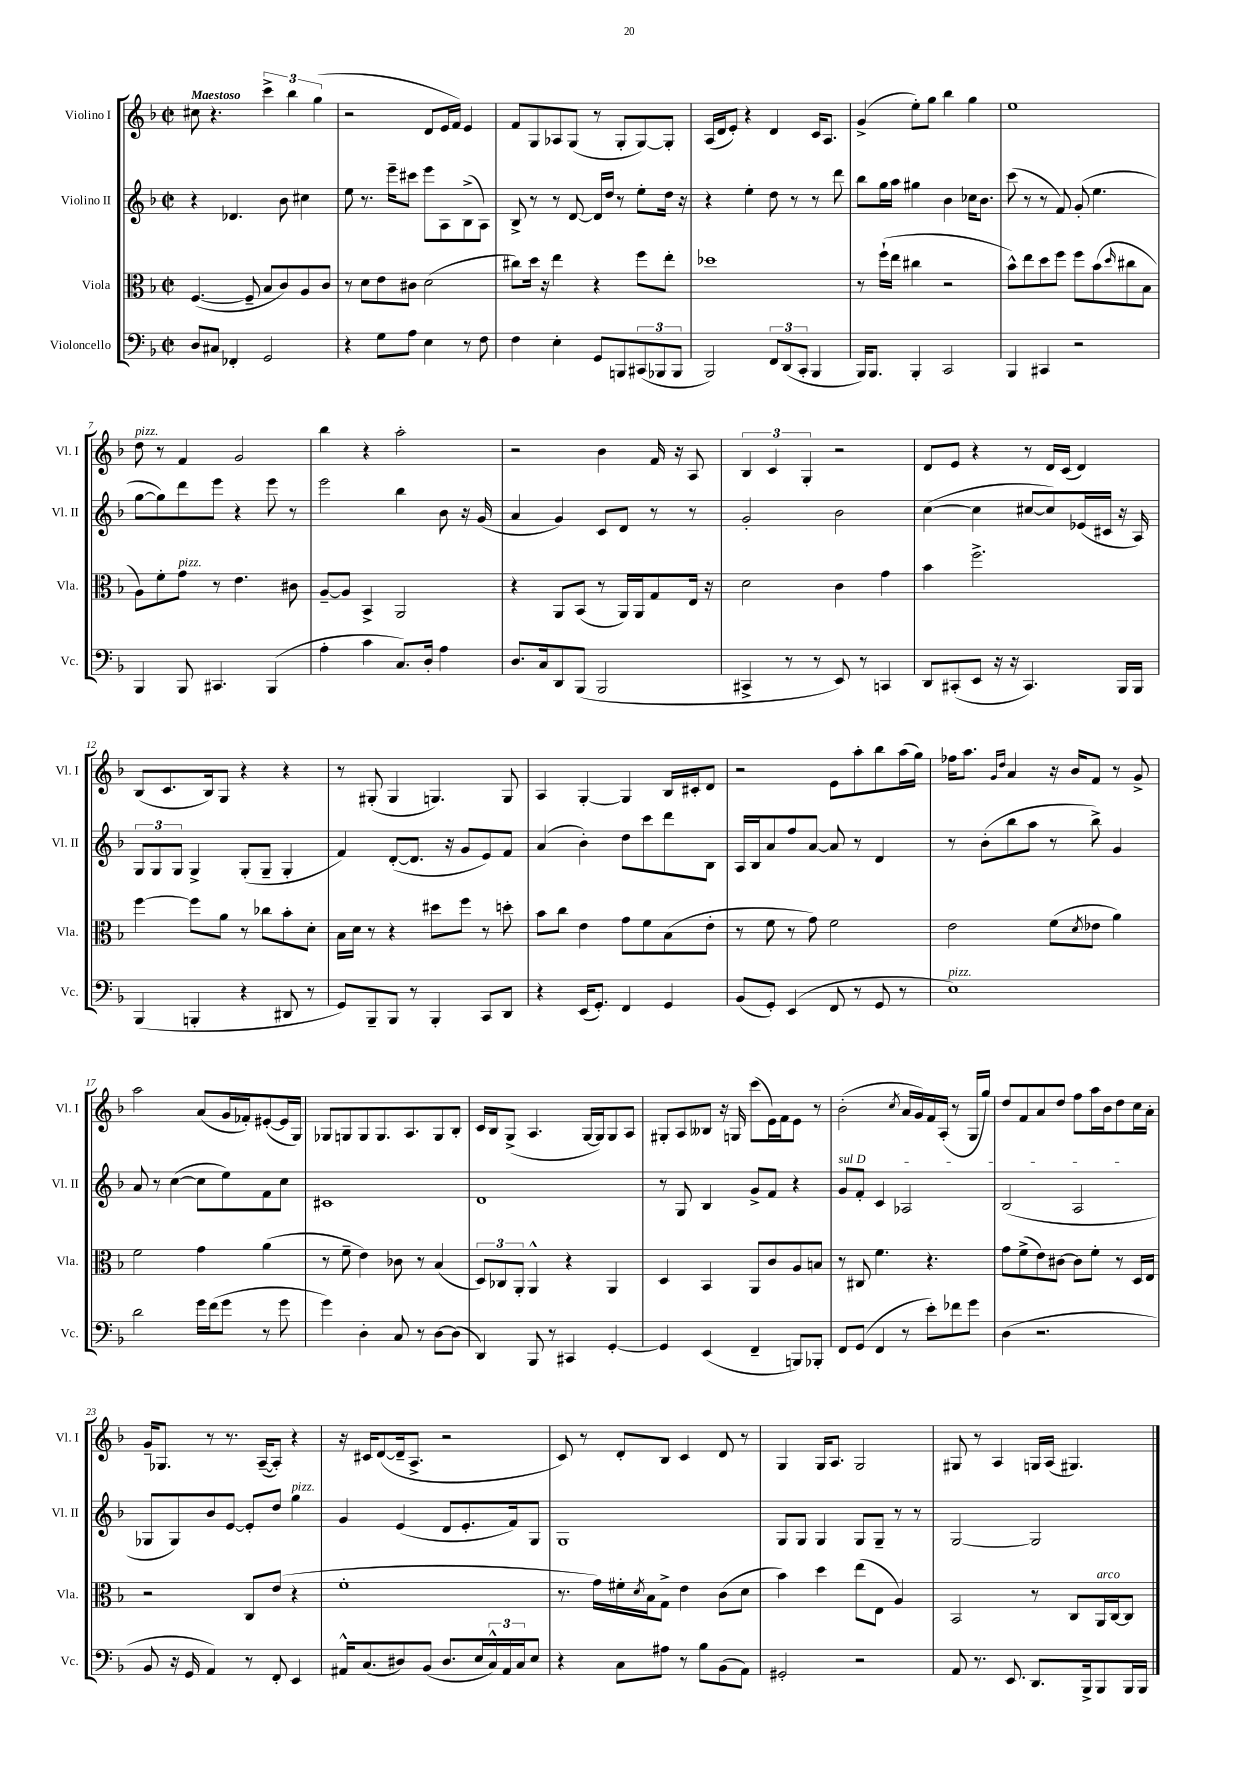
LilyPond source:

<<
\new StaffGroup <<
\new Staff = "s0" \with { instrumentName = "Violino I" shortInstrumentName = "Vl. I" } {
    \clef treble \key f \major \defaultTimeSignature \time 2/2 \tempo "Maestoso"
    cis''8 r4. \tuplet 3/2 { c'''4-> bes''4 g''4( } |
    r2 d'8 e'16 f'16) e'4 |
    f'8 g8 aes8 g8( r8 g8-. g8~) g8-. |
    a16( d'16 e'8-.) r4 d'4 c'16 a8. |
    g'4->( e''8-.) g''8 bes''4 g''4 |
    e''1 |
    d''8^\markup { \italic "pizz." } r8 f'4 g'2 |
    bes''4 r4 a''2-. |
    r2 bes'4 f'16 r16 a8 |
    \tuplet 3/2 { bes4 c'4 g4-. } r2 |
    d'8 e'8 r4 r8 d'16 c'16( d'4) |
    bes8( c'8. bes16) g8 r4 r4 |
    r8 gis8-.( gis4 g4.) g8 |
    a4 g4~-. g4 bes16 cis'16-. d'8 |
    r2 e'8 a''8-. bes''8 a''16( g''16) |
    fes''16 a''8. \grace { g'16 d''16 } a'4 r16 bes'16 f'8 r8 g'8-> |
    a''2 a'8( g'16 fes'16-.) eis'8~-.( eis'16 g16) |
    ges8 g8 g8 g8. a8. g8 bes8-. |
    c'16 bes16 g8->( a4. g16~ g16) g8 a8 |
    gis8-. a8 beses8 r16 g16 c'''8( e'16) f'16 e'8 r8 |
    bes'2-.( \acciaccatura { c''8 } a'16 g'16) f'16 a16-.( r8 g16 g''16) |
    d''8 f'8 a'8 d''8 f''8 a''16 bes'16 d''8 c''16 a'16-. |
    g'16-- ges8. r8 r8. a16~--( a8-.) r4 |
    r16 cis'16 d'8~( d'16-- a8.-> r2 |
    c'8) r8 d'8-. bes8 c'4 d'8 r8 |
    g4 g16 a8. g2 |
    gis8 r8 a4 g16 a16( gis4.) \bar "|." |
}
\new Staff = "s1" \with { instrumentName = "Violino II" shortInstrumentName = "Vl. II" } {
    \clef treble \key f \major \defaultTimeSignature \time 2/2
    r4 des'4. bes'8 cis''4 |
    e''8 r8. e'''16-- cis'''8 e'''8 a8 bes8->( a8) |
    bes8-> r8 r8 d'8~ d'16 d''16 r8 e''8-. d''16 r16 |
    r4 e''4-. d''8 r8 r8 d'''8 |
    bes''8 g''16 a''16 gis''4 bes'4 ces''16 bes'8. |
    c'''8( r8 r8 f'8) g'8-.( e''4. |
    g''8~ g''8) d'''8 e'''8 r4 e'''8 r8 |
    e'''2 bes''4 bes'8 r16 g'16( |
    a'4 g'4) c'8 d'8 r8 r8 |
    g'2-. bes'2 |
    c''4~( c''4 cis''8~ cis''8) ees'16( cis'16 r16 a16) |
    \tuplet 3/2 { g8 g8 g8 } g4-> g8-.( g8-- g4-. |
    f'4) d'8~-.( d'8. r16 g'8 e'8) f'8 |
    a'4( bes'4-.) d''8 c'''8 d'''8 bes8 |
    a16 bes16 a'8 f''8 a'8~ a'8 r8 d'4 |
    r8 bes'8-.( bes''8 a''8 r8 bes''8->) g'4 |
    a'8 r8 c''4~( c''8 e''8) f'8 c''8 |
    cis'1 |
    d'1 |
    r8 g8 bes4 g'8-> f'8 r4 |
    \once \override TextSpanner.bound-details.left.text = \markup { \italic "sul D" } g'8\startTextSpan f'8-. c'4 aes2 |
    bes2( a2\stopTextSpan |
    ges8 ges8) bes'8 e'8~ e'8-. d''8 g''4^\markup { \italic "pizz." } |
    g'4 e'4( d'8 e'8.-. f'16) g8 |
    g1 |
    g8 g8 g4 g8 g8-- r8 r8 |
    g2~ g2 \bar "|." |
}
\new Staff = "s2" \with { instrumentName = "Viola" shortInstrumentName = "Vla." } {
    \clef alto \key f \major \defaultTimeSignature \time 2/2
    f4.~( f8-- bes8 c'8) a8 c'8 |
    r8 d'8 e'8 cis'8 d'2( |
    cis''8) d''16 r16 e''4 r4 f''8 e''8-. |
    des''1 |
    r8 f''16-!( e''16 cis''4 r2 |
    bes'8-^) e''8 d''8 f''8 f''8 bes'8( \grace { d''16 } cis''8 bes8 |
    a8) f'8-. g'8^\markup { \italic "pizz." } r8 e'4. cis'8 |
    a8~-- a8 bes,4-> a,2 |
    r4 a,8 bes,8( r8 a,16) a,16 g8 e16 r16 |
    d'2 c'4 g'4 |
    bes'4 f''2.-> |
    f''4~ f''8 a'8 r8 ces''8 bes'8-. d'8-. |
    bes16 d'16 r8 r4 dis''8 f''8 r8 d''8-. |
    bes'8 c''8 e'4 g'8 f'8 bes8( e'8-. |
    r8 f'8 r8 g'8) f'2 |
    e'2 f'8( \acciaccatura { d'8 } ees'8 a'4) |
    f'2 g'4 a'4( |
    r8 f'8-- e'4) ces'8 r8 bes4( |
    \tuplet 3/2 { d8) ces8 a,8-. } a,4-^ r4 a,4 |
    d4 bes,4 a,8 c'8 a8 b8 |
    r8 cis8 f'4. r4. |
    g'8 f'8->( e'8) cis'8~ cis'8 f'8-. r8 d16 e16 |
    r2 c8 e'8( r4 |
    f'1-. |
    r8. g'16) fis'16-. \acciaccatura { d'8 } bes16 g8-> e'4 c'8( d'8 |
    bes'4) d''4 e''8( e8 a4) |
    bes,2 r8 c8 a,16^\markup { \italic "arco" } c16~ c8 \bar "|." |
}
\new Staff = "s3" \with { instrumentName = "Violoncello" shortInstrumentName = "Vc." } {
    \clef bass \key f \major \defaultTimeSignature \time 2/2
    d8 cis8 fes,4-. g,2 |
    r4 g8 a8 e4 r8 f8 |
    f4 e4-. g,8 b,,8 \tuplet 3/2 { cis,8( bes,,8 bes,,8 } |
    bes,,2) \tuplet 3/2 { f,8 d,8( c,8-. } bes,,4 |
    bes,,16) bes,,8. bes,,4-. c,2 |
    bes,,4 cis,4 r2 |
    bes,,4 bes,,8 cis,4. bes,,4( |
    a4-. c'4 c8.) d16-. a4 |
    d8. c16 d,8 bes,,8( bes,,2 |
    cis,4-> r8 r8 e,8) r8 c,4 |
    d,8 cis,8-.( e,8 r16 r16 cis,4.) bes,,16 bes,,16 |
    bes,,4( b,,4-. r4 dis,8 r8 |
    g,8) bes,,8-- bes,,8 r8 bes,,4-. c,8 d,8 |
    r4 e,16( g,8.-.) f,4 g,4 |
    bes,8( g,8-.) e,4( f,8 r8 g,8 r8 |
    e1^\markup { \italic "pizz." }) |
    d'2 g'16 f'16( g'8 r8 g'8 |
    g'4) d4-. c8 r8 d8~ d8( |
    d,4) bes,,8 r8 cis,4 g,4~-. |
    g,4 e,4( f,4-- b,,8) bes,,8-. |
    f,8 g,8( f,4 r8 e'8-.) fes'8 g'8 |
    d4( r2. |
    bes,8 r16 g,16 a,4) r8 f,8-. e,4 |
    ais,16-^ c8.( dis8) bes,8( dis8. e16 \tuplet 3/2 { c16-^) ais,16 c16 } e8 |
    r4 c8 ais8 r8 bes8 bes,8( a,8) |
    gis,2-. r2 |
    a,8 r8. e,8. d,8. bes,,16-> bes,,8 bes,,16 bes,,16 \bar "|." |
}
>>
>>
